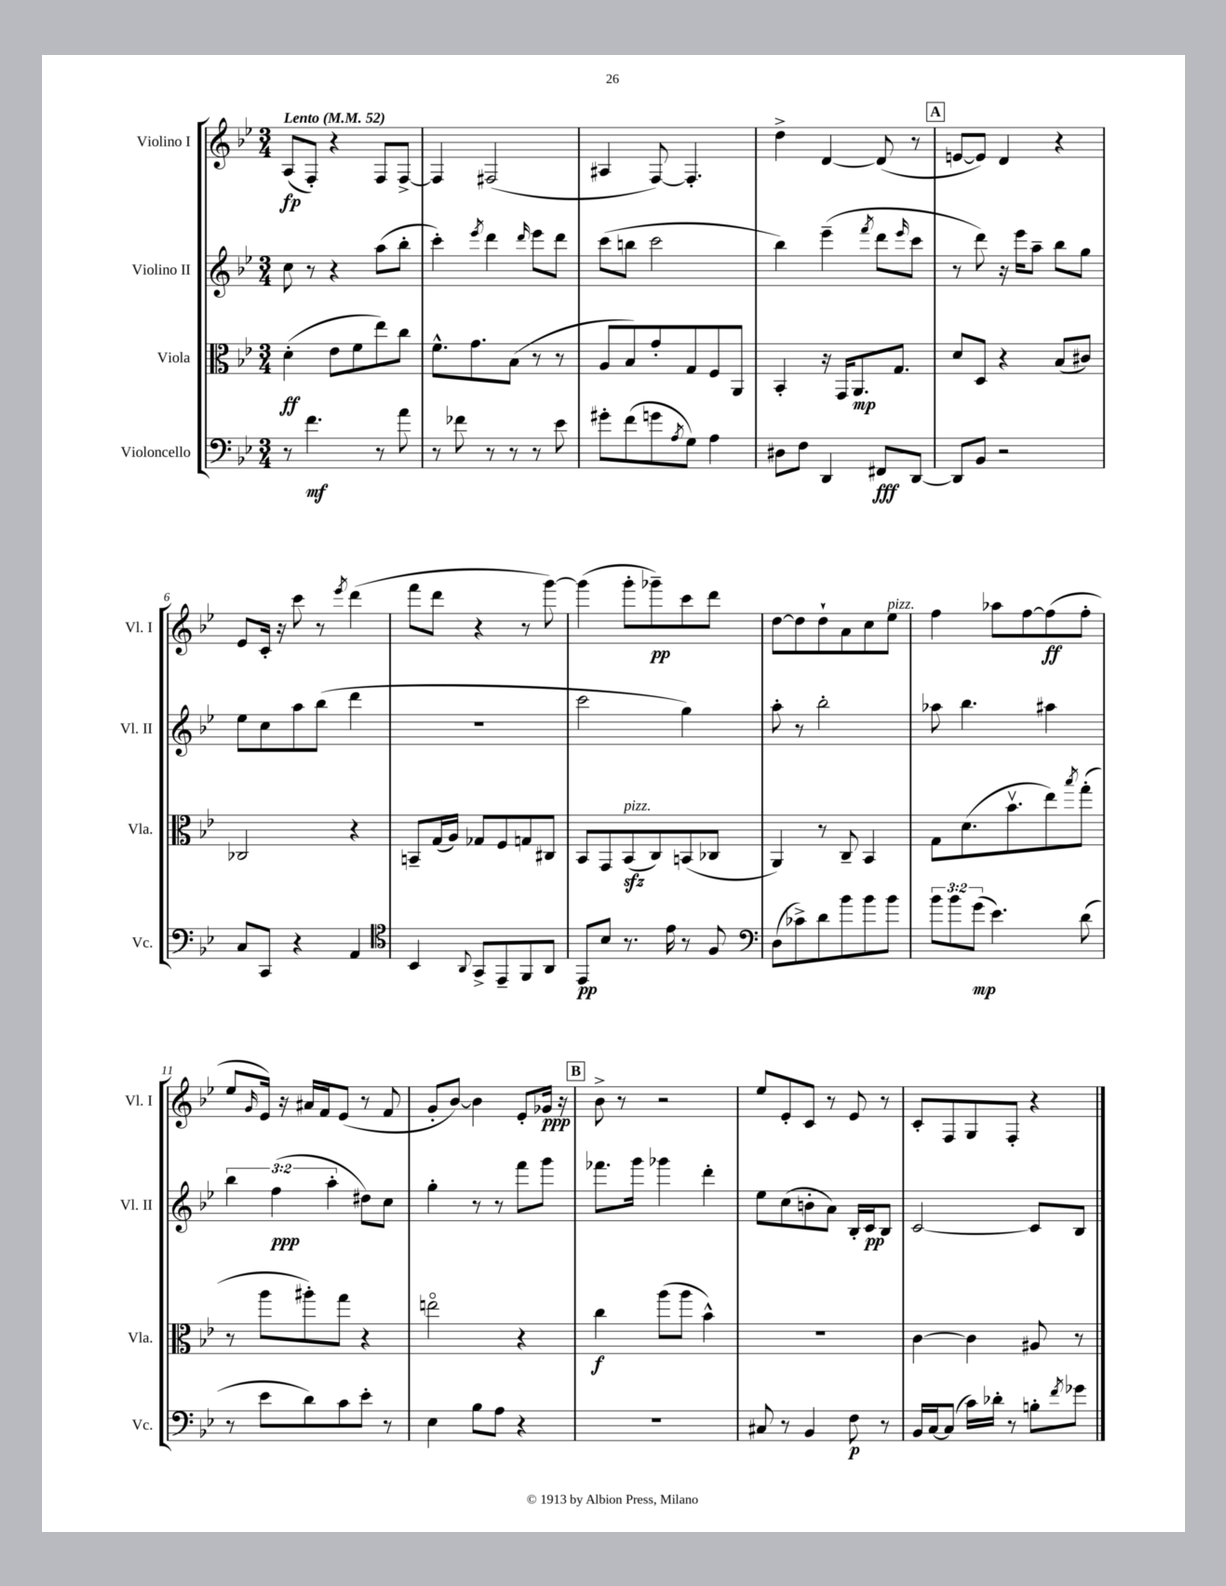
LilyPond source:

<<
\new StaffGroup <<
\new Staff = "s0" \with { instrumentName = "Violino I" shortInstrumentName = "Vl. I" } {
    \clef treble \key bes \major \numericTimeSignature \time 3/4 \tempo "Lento" 4 = 52
    a8\fp( f8-.) r4 f8 f8~-> |
    f4 fis2( |
    ais4 f8~) f4.-. |
    d''4-> d'4~ d'8( r8 |
    \mark \markup { \box "A" } e'8~ e'8) d'4 r4 |
    ees'8 c'16-. r16 c'''8 r8 \acciaccatura { ees'''8 } d'''4( |
    f'''8 d'''8 r4 r8 g'''8~) |
    g'''4( g'''8-. ges'''8--\pp) c'''8 d'''8 |
    d''8~ d''8 d''8-! a'8 c''8 ees''8^\markup { \italic "pizz." } |
    f''4 aes''8 f''8~ f''8\ff( f''8-. |
    ees''8 \grace { g'16 } ees'16) r16 ais'16 f'16 ees'8( r8 f'8 |
    g'8-. bes'8~) bes'4 ees'8-. ges'16\ppp r16 |
    \mark \markup { \box "B" } bes'8-> r8 r2 |
    ees''8 ees'8-. c'8 r8 ees'8 r8 |
    c'8-. f8 g8 f8-. r4 \bar "|." |
}
\new Staff = "s1" \with { instrumentName = "Violino II" shortInstrumentName = "Vl. II" } {
    \clef treble \key bes \major \numericTimeSignature \time 3/4 \override Staff.TupletNumber.text = #tuplet-number::calc-fraction-text
    c''8 r8 r4 a''8( bes''8-. |
    c'''4-.) \acciaccatura { ees'''8 } d'''4 \grace { d'''16 } ees'''8 d'''8 |
    c'''8( b''8 c'''2 |
    bes''4) ees'''4--( \acciaccatura { f'''8 } d'''8 \grace { ees'''16 } c'''8 |
    \mark \markup { \box "A" } r8 d'''8) r16 ees'''16 a''8-- bes''8 g''8 |
    ees''8 c''8 a''8 bes''8( d'''4 |
    R2. |
    c'''2 g''4) |
    a''8-. r8 bes''2-. |
    aes''8 bes''4. ais''4 |
    \tuplet 3/2 { bes''4 f''4\ppp( a''4-. } dis''8) c''8 |
    g''4-. r8 r8 f'''8 g'''8 |
    \mark \markup { \box "B" } fes'''8. g'''16 ges'''4 d'''4-. |
    ees''8 c''8( b'8-. a'8) bes16-. c'16\pp bes8 |
    c'2~ c'8 bes8 \bar "|." |
}
\new Staff = "s2" \with { instrumentName = "Viola" shortInstrumentName = "Vla." } {
    \clef alto \key bes \major \numericTimeSignature \time 3/4
    d'4-.\ff( ees'8 f'8 ees''8) c''8 |
    f'8.-^ g'8. bes8( r8 r8 |
    a8 bes8) g'8-. g8 f8 a,8 |
    bes,4-. r16 g,16 a,8.\mp g8. |
    \mark \markup { \box "A" } d'8 d8 r4 bes8( cis'8) |
    ces2 r4 |
    b,8-- g16( a16) ges8 f8 g8 cis8 |
    bes,8 g,8 bes,8\sfz^\markup { \italic "pizz." }( c8) b,8( ces8 |
    a,4) r8 c8-- bes,4 |
    g8 d'8.( bes'8.\upbow ees''8) \acciaccatura { bes''8 } g''8-.( |
    r8 a''8 ais''8-.) g''8 r4 |
    e''2\flageolet r4 |
    \mark \markup { \box "B" } c''4\f a''8( a''8 bes'4-^) |
    R2. |
    c'4~ c'4 ais8 r8 \bar "|." |
}
\new Staff = "s3" \with { instrumentName = "Violoncello" shortInstrumentName = "Vc." } {
    \clef bass \key bes \major \numericTimeSignature \time 3/4 \override Staff.TupletNumber.text = #tuplet-number::calc-fraction-text
    r8 f'4.\mf r8 a'8 |
    r8 fes'8 r8 r8 r8 ees'8 |
    gis'8-. f'8( g'8 \acciaccatura { a8 } g8) a4 |
    dis8 f8 d,4 fis,8\fff d,8~ |
    \mark \markup { \box "A" } d,8 bes,8 r2 |
    c8 c,8 r4 a,4 |
    \clef tenor bes,4 \appoggiatura { a,8 } g,8-> ees,8-- f,8 a,8 |
    ees,8\pp bes8 r8. ees'16 r8 f8 |
    \clef bass d8( ces'8->) d'8 bes'8 bes'8 bes'8 |
    \tuplet 3/2 { bes'8 bes'8 g'8\mp( } ees'4.) d'8( |
    r8 ees'8 d'8) c'8 ees'8-. r8 |
    ees4 bes8 a8 r4 |
    \mark \markup { \box "B" } R2. |
    cis8 r8 bes,4 f8\p r8 |
    bes,16 c16~ c8( c'16) des'16-. r8 b8-. \acciaccatura { f'8 } ges'8 \bar "|." |
}
>>
>>
